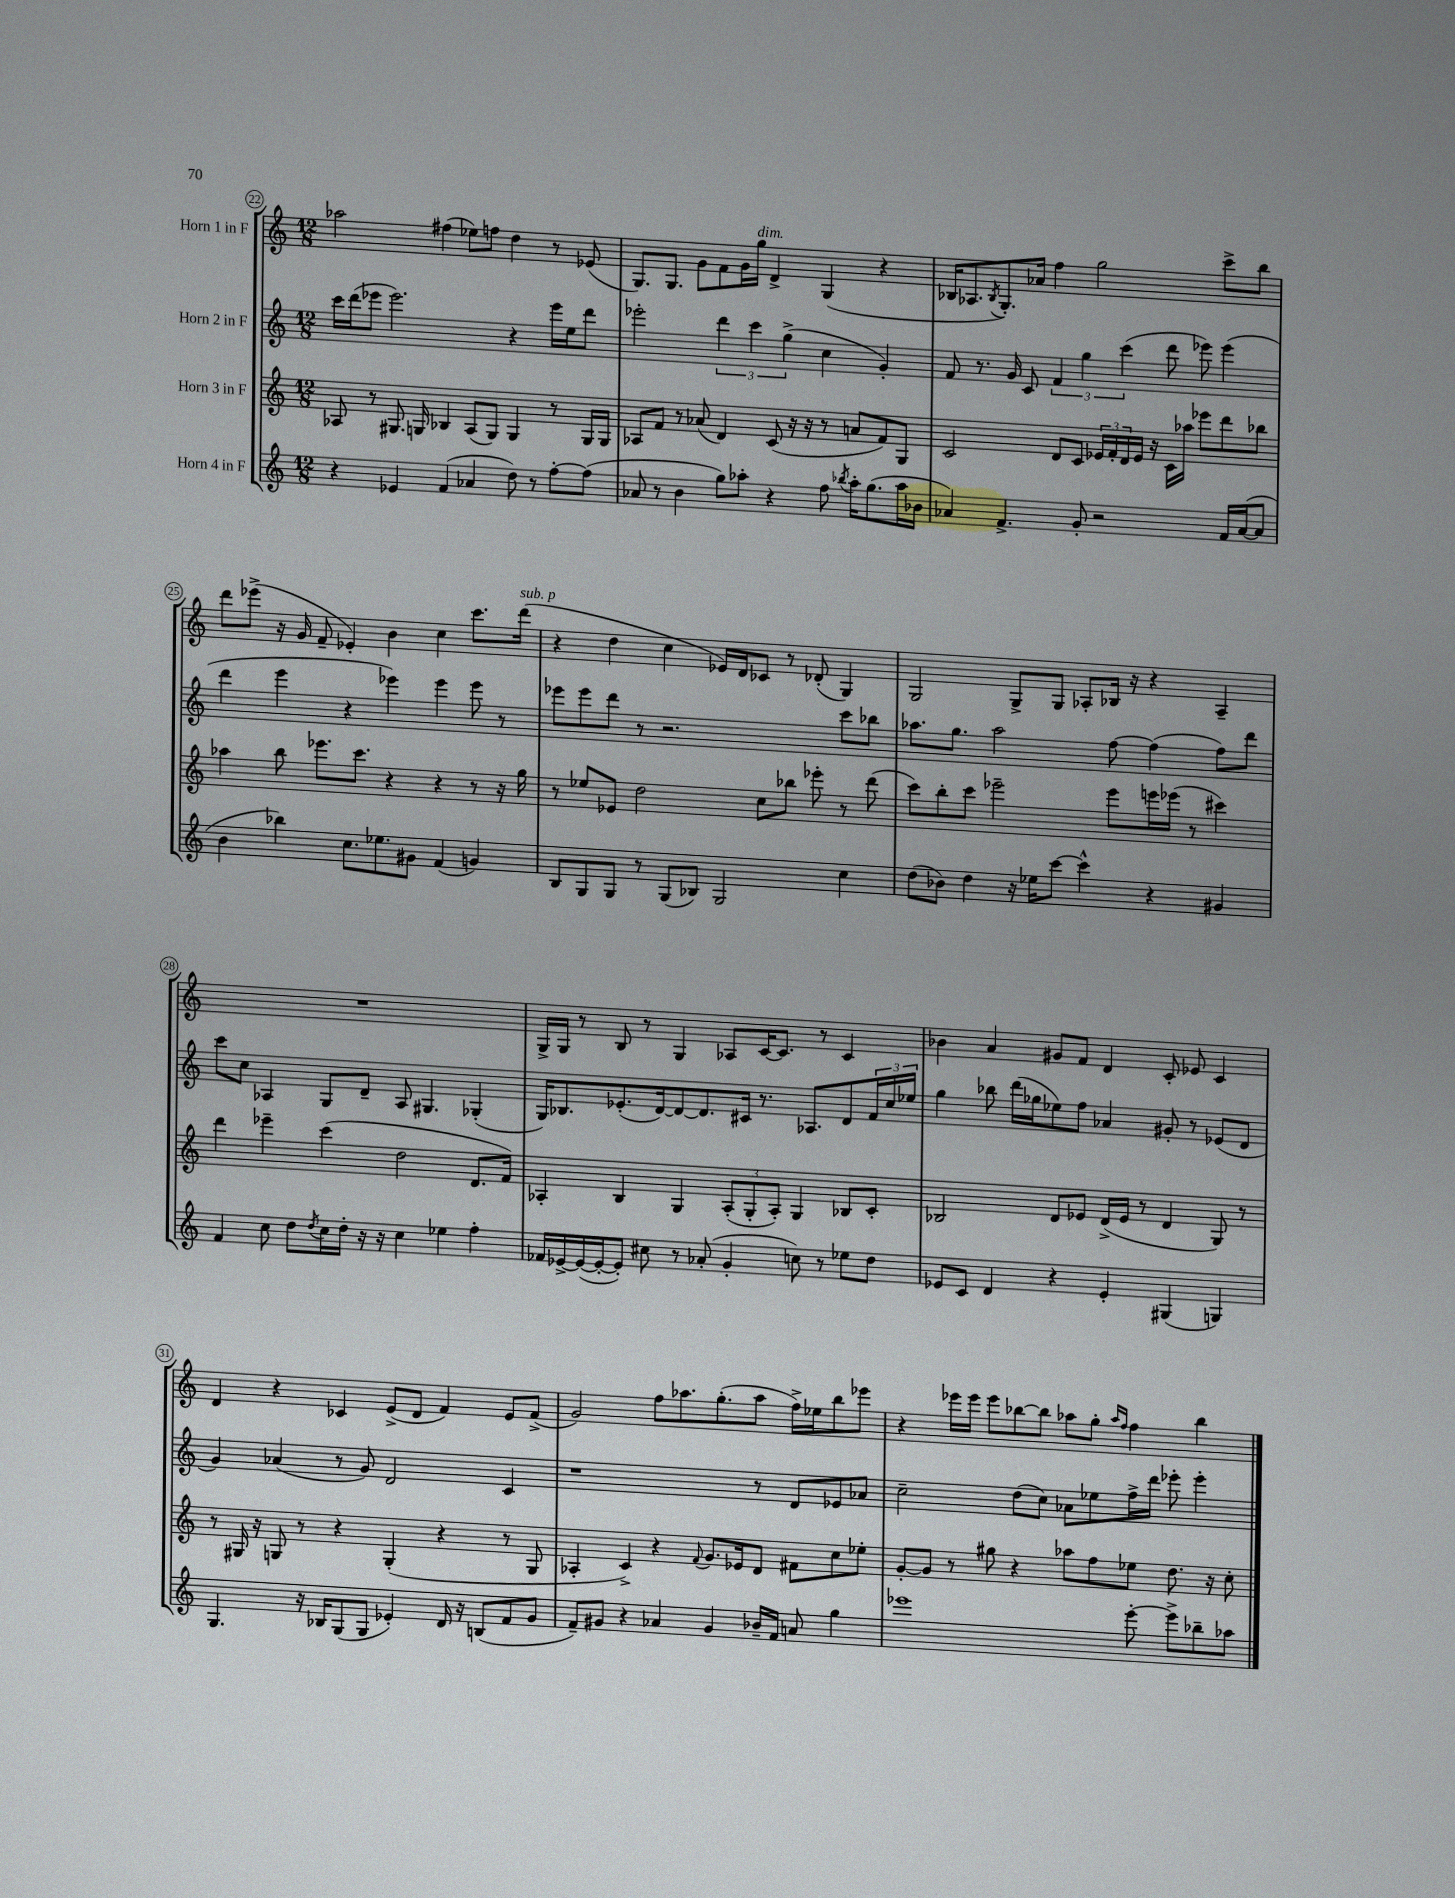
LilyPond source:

<<
\new StaffGroup <<
\new Staff = "s0" \with { instrumentName = "Horn 1 in F" } {
    \clef treble \key c \major \numericTimeSignature \time 12/8
    aes''2 fis''4( ees''8) f''8 d''4 r8 ees'8( |
    g8.) g8. g'8 f'8 g'16 g''16^\markup { \italic "dim." } d'4-> g4( r4 |
    bes16 aes8. \acciaccatura { bes8 } g8.-.) aes'16 f''4 g''2 c'''8-> b''8 |
    d'''8 ees'''8->( r16 g'16 f'8-- ees'4-.) b'4 c''4 c'''8. d'''16^\markup { \italic "sub. p" }( |
    r4 d''4 c''4 ees'16) d'16 ces'8 r8 des'8-.( g4) |
    g2 g8-> g8 aes8-. bes16 r16 r4 aes4-- |
    R1. |
    g16-> g16 r8 b8 r8 g4 aes8 c'16~ c'8. r8 c'4 |
    bes'4 a'4 gis'8 f'8 d'4 c'8-. ees'8 c'4 |
    d'4 r4 ces'4 e'8->( d'8 f'4) e'8 f'8->( |
    g'2) f''8 aes''8. g''8.-.( aes''8 f''16->) ees''16 b''8 ees'''8 |
    r4 ees'''16 ees'''16 ees'''8 bes''8~ bes''8 aes''8 g''8-. \grace { aes''16 f''16 } f''4 bes''4 \bar "|." |
}
\new Staff = "s1" \with { instrumentName = "Horn 2 in F" } {
    \clef treble \key c \major \numericTimeSignature \time 12/8
    c'''16 d'''16( ees'''8 ees'''2.) r4 ees'''16 e''16 d'''8 |
    ees'''2-. \tuplet 3/2 { d'''4 c'''4 g''4->( } c''4 g'4-.) |
    f'8 r8. g'16 c'8 \tuplet 3/2 { f'4 g''4 c'''4( } d'''8 ees'''8) ees'''4( |
    d'''4 e'''4 r4 ees'''4) ees'''4 ees'''8 r8 |
    ees'''8 ees'''8 d'''8 r8 r2. c'''8 bes''8 |
    aes''8. g''8. aes''2 f''8~ f''4( f''8) d'''8 |
    c'''8 c''8 aes4 g8 d'8-- aes8 gis4. ges4-.( |
    g16) bes8. ees'8.-.( d'16~) d'8~ d'8. cis'16 r8. aes8. d'8 \tuplet 3/2 { f'16 c''16 ees''16 } |
    g''4 bes''8 d'''16( ges''16 ees''8) f''8 aes'4 gis'8-. r8 ees'8( d'8 |
    g'4) aes'4( r8 g'8) d'2 c'4 |
    r1 r8 d'8 ees'8 aes'8 |
    c''2-- d''8( c''8) aes'8 ees''8 f''16-> d'''16 ees'''8-. ees'''4-. \bar "|." |
}
\new Staff = "s2" \with { instrumentName = "Horn 3 in F" } {
    \clef treble \key c \major \numericTimeSignature \time 12/8
    aes8 r8 gis8. g16 bes4 aes8( g8) g4 r8 g16 g16 |
    aes8 f'8 r8 aes'8( d'4) c'8( r16 r16 r8 a'8 f'8) g8 |
    c'2 d'8 c'8 \tuplet 3/2 { ees'16 f'16-. d'16 } ees'16 r16 c'16 aes''16 ees'''8 d'''8 bes''8 |
    aes''4 b''8 ees'''8. c'''8. r4 r4 r8 r16 g''16 |
    r8 ees''8 ees'8 d''2 c''8 bes''8 ees'''8-. r8 d'''8( |
    c'''8) b''8-. c'''8 ees'''2-- ees'''8 e'''16 ees'''16( r8 cis'''4) |
    d'''4 ees'''4-- c'''4( d''2 d'8. f'16) |
    aes4-. b4 g4 \tuplet 3/2 { aes8-.( g8-. aes8-.) } g4 bes8 c'8-. |
    bes2 d'8 ees'8 d'16->( ees'16 r8 d'4 g8) r8 |
    r8 gis16 r16 g8 r8 r4 g4-.( r4 r8 g8 |
    aes4-. c'4->) r4 \appoggiatura { f'8 } g'8. ees'16 d'8 fis'8 c''8 ees''8-. |
    g'8~-. g'8 r8 gis''8 r4 aes''8 f''8 ees''8 d''8. r16 c''8-. \bar "|." |
}
\new Staff = "s3" \with { instrumentName = "Horn 4 in F" } {
    \clef treble \key c \major \numericTimeSignature \time 12/8
    r4 ees'4 f'4( aes'4 d''8) r8 f''8~-. f''8( |
    aes'8 r8 b'4 g''8) aes''8-. r4 f''8 \acciaccatura { bes''8 } aes''16-. g''8.( aes''16 bes'16 |
    aes'4) f'4.-> g'8-. r2 f'16 aes'16~( aes'8 |
    b'4 bes''4) c''8. ees''8. gis'8 f'4( g'4) |
    b8 g8 g8 r8 g8( bes8) g2 c''4 |
    d''8( bes'8) d''4 r16 ees''16 c'''8~ c'''4-^ r4 gis'4 |
    f'4 c''8 d''8 \acciaccatura { d''8 } c''16 d''16-. r16 r16 c''4 ees''4 f''4-. |
    fes'16 ees'16~-> ees'16~( ees'16~-. ees'8-.) cis''8 r8 aes'8-.( g'4-. c''8) r8 ees''8 d''8 |
    ees'8 c'8 d'4 r4 ees'4-. gis4( g4) |
    g4. r16 bes16 g8( g8 ees'4-.) d'16 r16 b8( f'8 g'8 |
    f'8--) gis'8 r4 aes'4 gis'4 bes'16-- f'16 a'8 g''4 |
    ees'''1 ees'''8~-. ees'''8-> bes''8-- aes''8 \bar "|." |
}
>>
>>
\layout { \context { \Score currentBarNumber = #22 \override BarNumber.stencil = #(make-stencil-circler 0.1 0.3 ly:text-interface::print) } }
